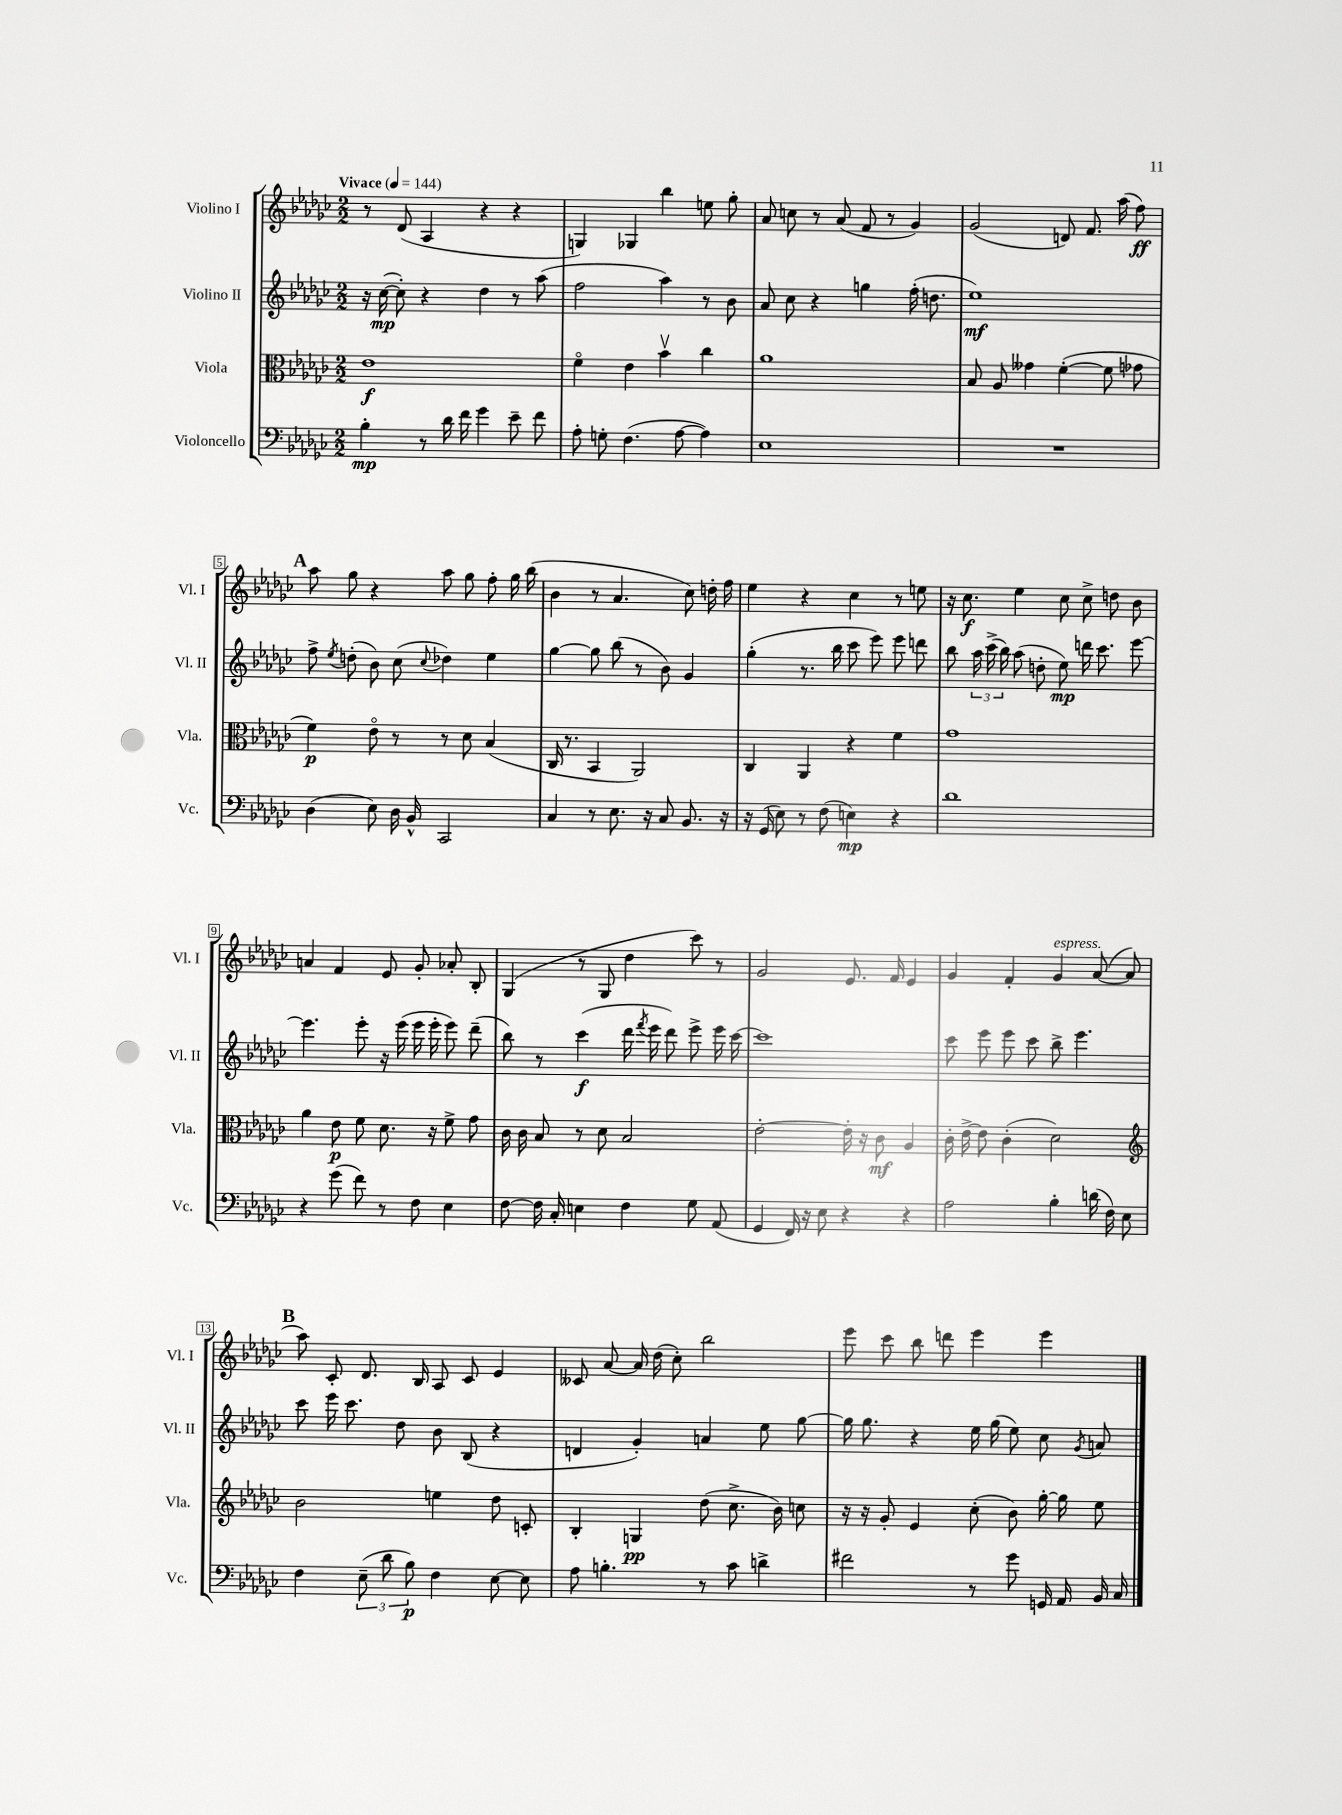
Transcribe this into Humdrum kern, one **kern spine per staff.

**kern	**kern	**kern	**kern
*staff4	*staff3	*staff2	*staff1
*clefF4	*clefC3	*clefG2	*clefG2
*k[b-e-a-d-g-c-]	*k[b-e-a-d-g-c-]	*k[b-e-a-d-g-c-]	*k[b-e-a-d-g-c-]
*M2/2	*M2/2	*M2/2	*M2/2
*MM144	*MM144	*MM144	*MM144
4B-'	1e-	16r	8r
.	.	([16cc-	.
.	.	8cc-'])	(8d-
8r	.	4r	4A-
16d-	.	.	.
16f	.	.	.
4g-	.	4dd-	4r
8e-~	.	8r	4r
8f	.	(8aa-	.
=	=	=	=
8A-'	4fo	2ff	4G)
8G'	.	.	.
(4.F	4e-	.	4G-
.	4b-v	4aa-)	4bb-
[8A-	.	.	.
4A-])	4cc-	8r	8ee
.	.	8b-	8gg-'
=	=	=	=
1E-	1a-	8a-	8a-
.	.	8cc-	8cc
.	.	4r	8r
.	.	.	(8a-
.	.	4gg	8f
.	.	.	8r
.	.	(16ff'	4g-)
.	.	8.dd	.
=	=	=	=
1r	8B-	1ee-)	(2g-
.	8A-	.	.
.	4g--	.	.
.	([4f'	.	8d)
.	.	.	8.f
.	8f]	.	.
.	.	.	(16aa-
.	8g-	.	8ff)
=	=	=	=
(4D-	4f)	8ff^	8aa-
.	.	8qee-	.
.	.	(8dd'	8gg-
8E-)	8e-o	8b-)	4r
16D-	8r	(8cc-	.
16BB-^^	.	.	.
.	.	8qqcc-	.
2CC-	8r	4dd-)	8aa-
.	8d-	.	8gg-
.	(4B-	4ee-	8ff'
.	.	.	16gg-
.	.	.	(16bb-
=	=	=	=
4C-	16C-	[4gg-	4b-
.	8.r	.	.
8r	4BB-	8gg-]	8r
8.E-	.	(8bb-	4.a-
.	2AA-)	8r	.
16r	.	.	.
8C-	.	8b-)	.
8.BB-	.	4g-	8cc-)
.	.	.	16dd'
16r	.	.	16ff
=	=	=	=
16r	4C-	(4gg-'	4ee-
(16GG-	.	.	.
8E-)	.	.	.
8r	4AA-	8.r	4r
(8F	.	.	.
.	.	16bb-	.
4E)	4r	8ccc-	4cc-
.	.	8eee-)	.
4r	4f	8eee-	8r
.	.	8ddd	8ee
=	=	=	=
1d-	1g-	8bb-	16r
.	.	.	8.cc-
.	.	24aa-	.
.	.	(24ccc-^	.
.	.	24bb-)	.
.	.	(8aa-	4ee-
.	.	8dd'	.
.	.	8ee-)	8cc-
.	.	16ddd	8cc-^
.	.	8.ccc-	.
.	.	.	8dd
.	.	[8eee-	8b-
=	=	=	=
4r	4a-	4.eee-]	4a
(8g-	8e-	.	4f
8f)	8f	8eee-'	.
8r	8.d-	16r	8e-
.	.	(16eee-	.
8F	.	16eee-	8g-'
.	16r	16eee-'	.
4E-	8f^	8eee-)	8a-'
.	8g-	(8ddd-~	8B-'
=	=	=	=
[8F	16c-	8bb-)	(4G-
.	16c-	.	.
16F]	8B-	8r	.
16C-'	.	.	.
4E	8r	(4ccc-	8r
.	8d-	.	8G-
4F	2B-	16ddd-	4dd-
.	.	8qfff	.
.	.	16eee-	.
.	.	8ddd-)	.
8G-	.	8eee-^	8ccc-)
(8AA-	.	16eee-	8r
.	.	[16ccc-	.
=	=	=	=
4GG-	[2e-'	1ccc-]	2g-
16FF)	.	.	.
16r	.	.	.
8E-	.	.	.
4r	16e-']	.	8.e-
.	16r	.	.
.	8c-	.	.
.	.	.	16f
4r	4A-	.	4e-
=	=	=	=
2A-	16c-'	8ccc-	4g-
.	[16e-^	.	.
.	8e-]	8eee-	.
.	(4c-'	8eee-	4f'
.	.	8ccc-	.
4B-'	2d-)	8bb-^	4g-
.	.	4.eee-	.
(16d	.	.	([8a-
16F)	.	.	.
8E-	.	.	8a-]
=	=	=	=
*	*clefG2	*	*
4F	2b-	8ccc-	8aa-)
.	.	16eee-	8c-'
.	.	8.ccc-	.
(12E-~	.	.	8.d-
12d-	.	.	.
.	.	8dd-	.
12B-)	.	.	.
.	.	.	16B-
4F	4ee	8b-	8A-
.	.	(8B-	8c-
[8E-	8dd-	4r	4e-
8E-]	8c'	.	.
=	=	=	=
8A-	4B-'	4d	8c--
4.B'	.	.	[8a-
.	4G	4g-')	16a-]
.	.	.	(16dd-
.	.	.	8cc-')
8r	(8dd-	4a	2bb-
8c-	8.cc-^	.	.
4d^	.	8ee-	.
.	16b-)	.	.
.	8cc	[8gg-	.
=	=	=	=
2f#	16r	16gg-]	8eee-
.	16r	8.gg-	.
.	8g-'	.	8ccc-
.	4e-	4r	8bb-
.	.	.	8ddd
8r	(8cc-'	16ee-	4eee-
.	.	(16gg-	.
8g-	8b-)	8ee-)	.
16GG	[16gg-'	8cc-	4eee-
16AA-	16gg-]	.	.
.	.	8qg-	.
16BB-	8ee-	8a	.
16C-	.	.	.
==	==	==	==
*-	*-	*-	*-
